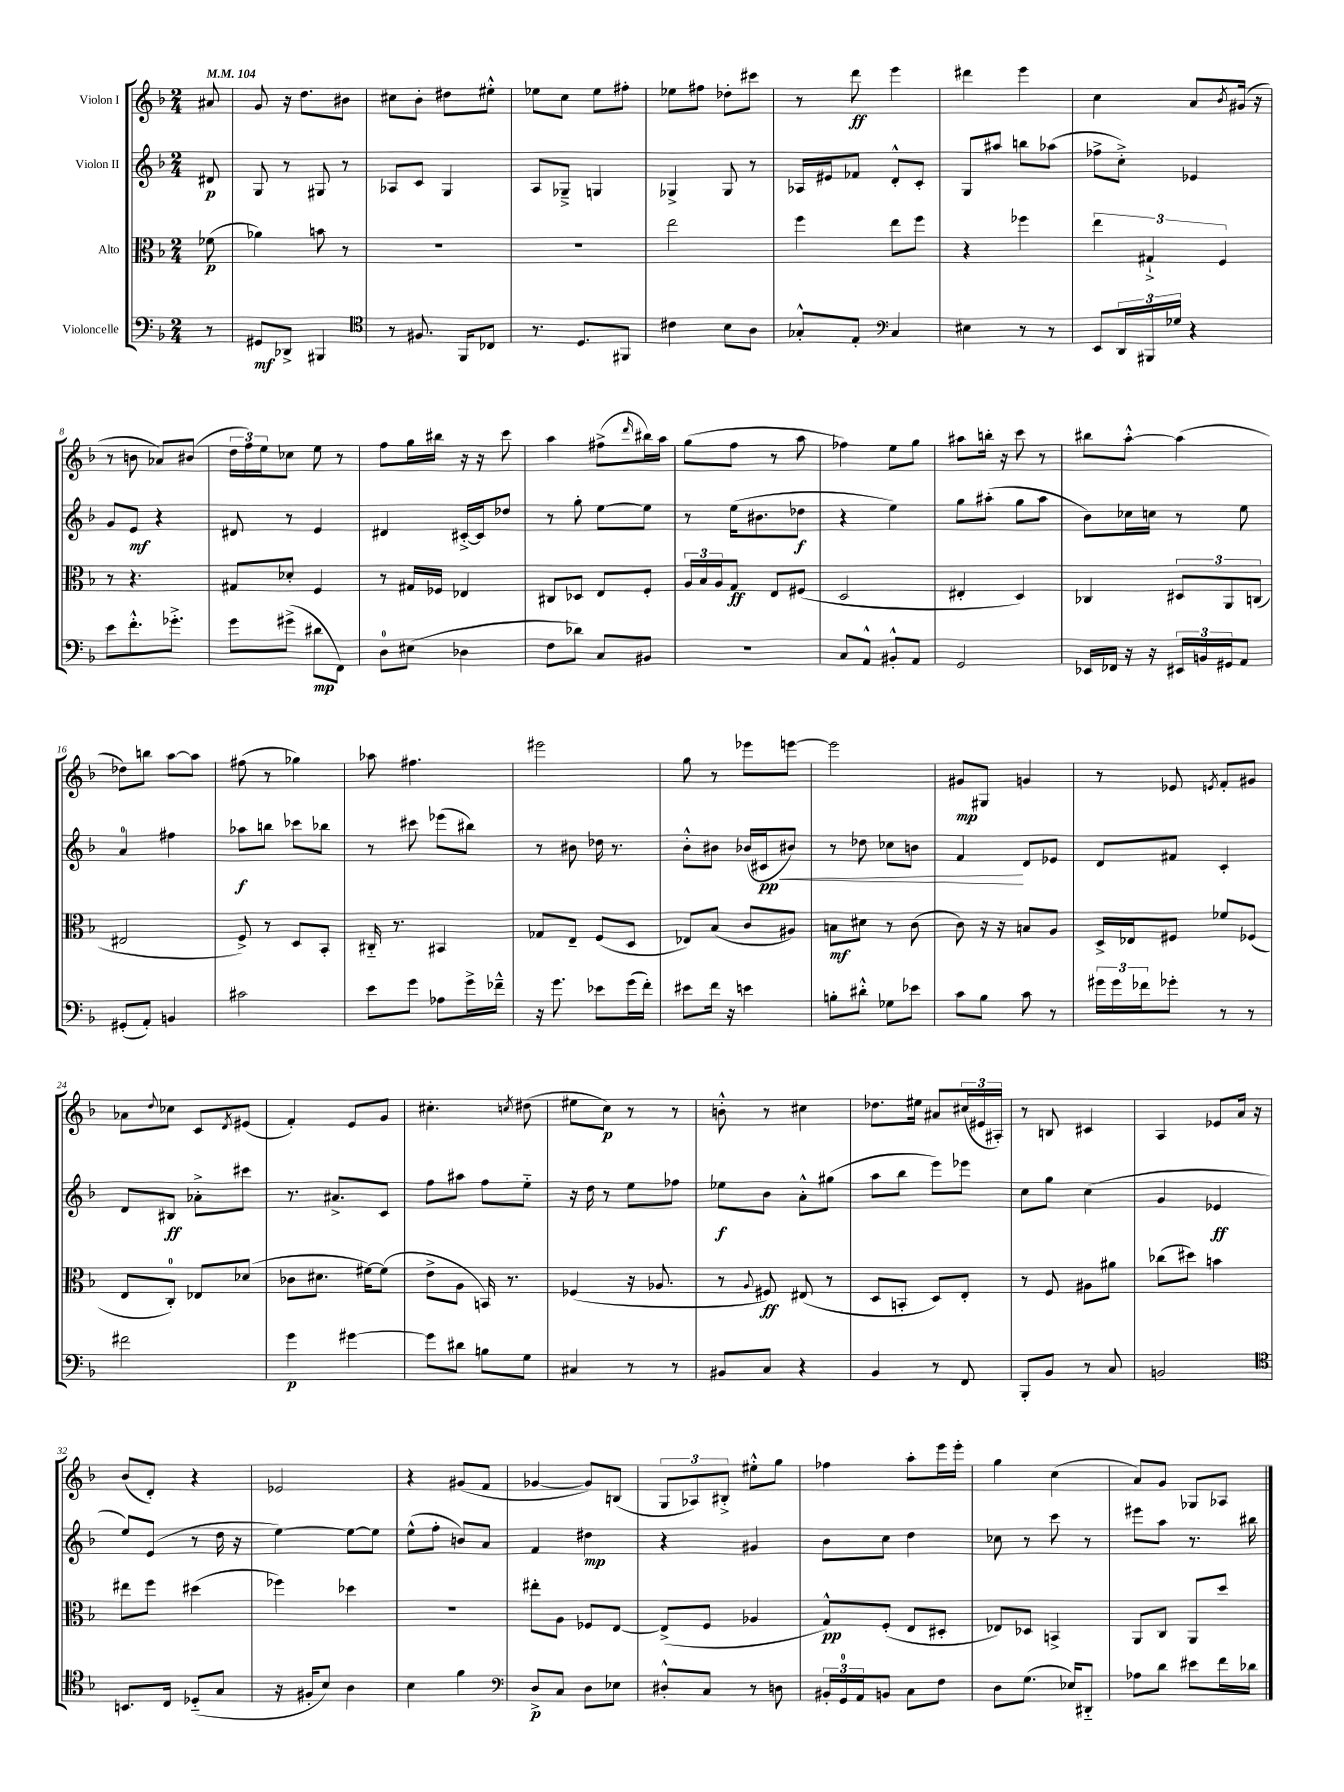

**kern	**dynam	**kern	**dynam	**kern	**dynam	**kern	**dynam
*part4	*part4	*part3	*part3	*part2	*part2	*part1	*part1
*staff4	*staff4	*staff3	*staff3	*staff2	*staff2	*staff1	*staff1
*I"Violoncelle	*	*I"Alto	*	*I"Violon II	*	*I"Violon I	*
*clefF4	*	*clefC3	*	*clefG2	*	*clefG2	*
*k[b-]	*	*k[b-]	*	*k[b-]	*	*k[b-]	*
*M2/4	*	*M2/4	*	*M2/4	*	*M2/4	*
*MM104	*	*MM104	*	*MM104	*	*MM104	*
=	=	=	=	=	=	=	=
8r	.	(8f-X\	p	8d#X/	p	8a#X/	.
=1	=1	=1	=1	=1	=1	=1	=1
8GG#X/L	mf	4a-X\)	.	8G/	.	8g/	.
8DD-X^/J	.	.	.	8r	.	16r	.
.	.	.	.	.	.	8.dd\L	.
4BBB#X/	.	8bn\	.	8G#X/	.	.	.
.	.	8r	.	8r	.	8b#X\J	.
=2	=2	=2	=2	=2	=2	=2	=2
*clefC4	*	*	*	*	*	*	*
8r	.	2r	.	8A-X/L	.	8cc#X\L	.
8.F#X/	.	.	.	8c/J	.	8b-'\J	.
.	.	.	.	4G/	.	8dd#X\L	.
16FF/KL	.	.	.	.	.	.	.
8C-X/J	.	.	.	.	.	8ee#X'^^\J	.
=3	=3	=3	=3	=3	=3	=3	=3
8.r	.	2r	.	8A/L	.	8ee-X\L	.
.	.	.	.	8G-X~^/J	.	8cc\J	.
8.D/L	.	.	.	.	.	.	.
.	.	.	.	4Gn/	.	8ee-\L	.
8FF#X/J	.	.	.	.	.	8ff#X'\J	.
=4	=4	=4	=4	=4	=4	=4	=4
4c#X\	.	2ee\	.	4G-X^/	.	8ee-X\L	.
.	.	.	.	.	.	8ff#X\J	.
8B-\L	.	.	.	8G-/	.	8dd-X'\L	.
8A\J	.	.	.	8r	.	8ccc#X\J	.
=5	=5	=5	=5	=5	=5	=5	=5
8G-X'^^/L	.	4ff\	.	16A-X/LL	.	8r	.
.	.	.	.	16e#X/J	.	.	.
8E'/J	.	.	.	8f-X/J	.	8ddd\	ff
*clefF4	*	*	*	*	*	*	*
4C/	.	8ee\L	.	8d'^^/L	.	4eee\	.
.	.	8ff\J	.	8c'/J	.	.	.
=6	=6	=6	=6	=6	=6	=6	=6
4E#X\	.	4r	.	8G/L	.	4ddd#X\	.
.	.	.	.	8aa#X/J	.	.	.
8r	.	4ff-X\	.	8bbn\L	.	4eee\	.
8r	.	.	.	(8aa-X\J	.	.	.
=7	=7	=7	=7	=7	=7	=7	=7
8EE/L	.	6ee\	.	8ff-X^\L	.	4cc\	.
24DD/L	.	.	.	8cc'^\J)	.	.	.
24BBB#X/	.	6G#X`^/	.	.	.	.	.
24G-X/JJ	.	.	.	.	.	.	.
4r	.	.	.	4e-X/	.	8a/L	.
.	.	6F/	.	.	.	.	.
.	.	.	.	.	.	8qb-/	.
.	.	.	.	.	.	(16g#X/Jk	.
.	.	.	.	.	.	16r	.
!!LO:LB:g=z
=8	=8	=8	=8	=8	=8	=8	=8
8e\L	.	8r	.	8g/L	.	8r	.
8.f'^^\	.	4.r	.	8e/J	mf	8bn\	.
.	.	.	.	4r	.	8a-X/L)	.
8.g-X'^\J	.	.	.	.	.	.	.
.	.	.	.	.	.	(8b#X/J	.
=9	=9	=9	=9	=9	=9	=9	=9
8g\L	.	8G#X/L	.	8d#X/	.	24dd\LL	.
.	.	.	.	.	.	24ff\)	.
.	.	.	.	.	.	24ee\J	.
(8g#X^\J	.	8d-X'/J	.	8r	.	8cc-X\J	.
8d#X\L	mp	4F/	.	4e/	.	8ee\	.
8FF\J)	.	.	.	.	.	8r	.
=10	=10	=10	=10	=10	=10	=10	=10
8D\L	.	8r	.	4d#X/	.	8ff\L	.
(8E#X\J	.	16G#X/LL	.	.	.	16gg\L	.
.	.	16F-X/JJ	.	.	.	16bb#X\JJ	.
4D-X\	.	4E-X/	.	[16c#X'^/LL	.	16r	.
.	.	.	.	16c#/J]	.	16r	.
.	.	.	.	8dd-X/J	.	8ccc\	.
=11	=11	=11	=11	=11	=11	=11	=11
8F\L	.	8C#X/L	.	8r	.	4aa\	.
8d-X\J)	.	8D-X/J	.	8gg'\	.	.	.
8C/L	.	8E/L	.	[8ee\L	.	(8ff#X^\L	.
.	.	.	.	.	.	16qqddd/	.
8BB#X/J	.	8F'/J	.	8ee\J]	.	16bb#X\L)	.
.	.	.	.	.	.	16aa\JJ	.
=12	=12	=12	=12	=12	=12	=12	=12
2r	.	24A/LL	.	8r	.	(8gg\L	.
.	.	24B-/	.	.	.	.	.
.	.	24A/J	.	.	.	.	.
.	.	8G/J	ff	(16ee\KL	.	8ff\J	.
.	.	.	.	8.b#X\	.	.	.
.	.	8E/L	.	.	.	8r	.
.	.	(8F#X/J	.	8dd-X\J	f	8aa\	.
=13	=13	=13	=13	=13	=13	=13	=13
8C/L	.	2D/	.	4r	.	4ff-X\)	.
8AA^^/J	.	.	.	.	.	.	.
8BB#X'^^/L	.	.	.	4ee\)	.	8ee\L	.
8AA/J	.	.	.	.	.	8gg\J	.
=14	=14	=14	=14	=14	=14	=14	=14
2GG/	.	4E#X'/	.	8gg\L	.	8aa#X\L	.
.	.	.	.	(8aa#X'\J	.	16bbn'\Jk	.
.	.	.	.	.	.	16r	.
.	.	4D/)	.	8gg\L	.	8ccc\	.
.	.	.	.	8aa#\J	.	8r	.
=15	=15	=15	=15	=15	=15	=15	=15
16EE-X/LL	.	4C-X/	.	8b-\L)	.	8bb#X\L	.
16FF-X/JJ	.	.	.	.	.	.	.
16r	.	.	.	16cc-X\L	.	[8aa'^^\J	.
16r	.	.	.	16ccn\JJ	.	.	.
24EE#X/LL	.	12D#X/L	.	8r	.	(4aa\]	.
24BBn/	.	.	.	.	.	.	.
24GG#X/J	.	12AA/	.	.	.	.	.
8AA/J	.	.	.	8ee\	.	.	.
.	.	(12Cn/J	.	.	.	.	.
!!LO:LB:g=z
=16	=16	=16	=16	=16	=16	=16	=16
(8GG#X'/L	.	2E#X/	.	4a/	.	8dd-X\L)	.
8AA'/J)	.	.	.	.	.	8bbn\J	.
4BBn/	.	.	.	4ff#X\	.	[8aa\L	.
.	.	.	.	.	.	8aa\J]	.
=17	=17	=17	=17	=17	=17	=17	=17
2c#X\	.	8F^/)	.	8aa-X\L	f	(8ff#X\	.
.	.	8r	.	8bbn\J	.	8r	.
.	.	8D/L	.	8ccc-X\L	.	4gg-X\)	.
.	.	8BB-'/J	.	8bb-X\J	.	.	.
=18	=18	=18	=18	=18	=18	=18	=18
8e\L	.	16C#X/	.	8r	.	8aa-X\	.
.	.	8.r	.	.	.	.	.
8g\J	.	.	.	8ccc#X\	.	4.ff#X\	.
8A-X\L	.	4BB#X/	.	(8eee-X\L	.	.	.
16g^\L	.	.	.	8bb#X\J)	.	.	.
16f-X~^^\JJ	.	.	.	.	.	.	.
=19	=19	=19	=19	=19	=19	=19	=19
16r	.	8G-X/L	.	8r	.	2eee#X\	.
8.g\	.	.	.	.	.	.	.
.	.	8E~/J	.	8b#X\	.	.	.
8e-X\L	.	(8F/L	.	16dd-X\	.	.	.
.	.	.	.	8.r	.	.	.
(16g\L	.	8D/J	.	.	.	.	.
16f'\JJ)	.	.	.	.	.	.	.
=20	=20	=20	=20	=20	=20	=20	=20
8e#X\L	.	8E-X/L)	.	8b-'^^\L	.	8gg\	.
16f\Jk	.	(8B-/J	.	8b#X\J	.	8r	.
16r	.	.	.	.	.	.	.
4en\	.	8c/L	.	(16b-X/LL	.	8eee-X\L	.
!	!	!	!	!	!LO:HP:b	!	!
.	.	.	.	16c#X/J	< pp	.	.
.	.	8A#X/J)	.	8b#X/J)	.	[8eeen\J	.
=21	=21	=21	=21	=21	=21	=21	=21
8Bn'\L	.	8Bn\L	mf	8r	.	2eee\]	.
8d#X'^^\J	.	8d#X\J	.	8dd-X\	.	.	.
8G-X\L	.	8r	.	8cc-X\L	.	.	.
8e-X\J	.	(8c\	.	8bn\J	.	.	.
=22	=22	=22	=22	=22	=22	=22	=22
8c\L	.	8c\)	.	4f/	.	8g#X/L	mp
8B-\J	.	16r	.	.	.	8G#X/J	.
.	.	16r	.	.	.	.	.
8c\	.	8Bn/L	.	8d/L	[	4gn/	.
8r	.	8A/J	.	8e-X/J	.	.	.
=23	=23	=23	=23	=23	=23	=23	=23
24g#X\LL	.	16D^/LL	.	8d/L	.	8r	.
24g#\	.	.	.	.	.	.	.
.	.	16E-X/J	.	.	.	.	.
24f-X\J	.	.	.	.	.	.	.
8g-X'\J	.	8F#X/J	.	8f#X/J	.	8e-X/	.
.	.	.	.	.	.	8qen/	.
8r	.	8f-X/L	.	4c'/	.	8f'/L	.
8r	.	(8F-X/J	.	.	.	8g#X/J	.
!!LO:LB:g=z
=24	=24	=24	=24	=24	=24	=24	=24
2f#X\	.	8E/L	.	8d/L	.	8a-X\L	.
.	.	.	.	.	.	8qqdd/	.
.	.	8C'/J)	.	8B#X/J	ff	8cc-X\J	.
.	.	8E-X/L	.	8a-X'^\L	.	8c/L	.
.	.	.	.	.	.	8qd/	.
.	.	(8d-X/J	.	8ccc#X\J	.	(8e#X/J	.
=25	=25	=25	=25	=25	=25	=25	=25
4g\	p	8c-X\L	.	8.r	.	4f'/)	.
.	.	8.d#X\J	.	.	.	.	.
.	.	.	.	8.a#X^/L	.	.	.
[4g#X\	.	.	.	.	.	8e/L	.
.	.	[16f#X\KL)	.	.	.	.	.
.	.	(8f#\J]	.	8c/J	.	8g/J	.
=26	=26	=26	=26	=26	=26	=26	=26
8g#\L]	.	8e^\L	.	8ff\L	.	4.cc#X'\	.
8d#X\J	.	8A\J	.	8aa#X\J	.	.	.
8Bn\L	.	16BBn/)	.	8ff\L	.	.	.
.	.	8.r	.	.	.	.	.
.	.	.	.	.	.	8qccn/	.
8G\J	.	.	.	8ee\J	.	(8dd#X\	.
=27	=27	=27	=27	=27	=27	=27	=27
4C#X/	.	(4F-X/	.	16r	.	8ee#X\L	.
.	.	.	.	16dd\	.	.	.
.	.	.	.	8r	.	8cc\J)	p
8r	.	16r	.	8ee\L	.	8r	.
.	.	8.A-X/	.	.	.	.	.
8r	.	.	.	8ff-X\J	.	8r	.
=28	=28	=28	=28	=28	=28	=28	=28
8BB#X/L	.	8r	.	8ee-X\L	f	8bn'^^\	.
.	.	8qqA/	.	.	.	.	.
8C/J	.	8F#X/)	ff	8b-\J	.	8r	.
4r	.	(8E#X/	.	8a'^^\L	.	4cc#X\	.
.	.	8r	.	(8gg#X\J	.	.	.
=29	=29	=29	=29	=29	=29	=29	=29
4BB-/	.	8D/L	.	8aa\L	.	8.dd-X\L	.
.	.	8BBn'/J	.	8bb-\J	.	.	.
.	.	.	.	.	.	16ee#X\Jk	.
8r	.	8D/L)	.	8eee\L)	.	8a#X/L	.
8FF/	.	8E'/J	.	8eee-X\J	.	(24cc#X/L	.
.	.	.	.	.	.	24e#X/	.
.	.	.	.	.	.	24A#X'/JJ)	.
=30	=30	=30	=30	=30	=30	=30	=30
8BBB-'/L	.	8r	.	8cc\L	.	8r	.
8BB-/J	.	8F/	.	8gg\J	.	8Bn/	.
8r	.	8A#X\L	.	(4cc\	.	4c#X/	.
8C/	.	8a#X\J	.	.	.	.	.
=31	=31	=31	=31	=31	=31	=31	=31
2BBn/	.	(8cc-X\L	.	4g/	.	4A/	.
.	.	8dd#X\J)	.	.	.	.	.
.	.	4bn\	.	4e-X/	ff	8e-X/L	.
.	.	.	.	.	.	16a/Jk	.
.	.	.	.	.	.	16r	.
!!LO:LB:g=z
=32	=32	=32	=32	=32	=32	=32	=32
*clefC4	*	*	*	*	*	*	*
8.BBn/L	.	8ee#X\L	.	8ee/L)	.	(8b-/L	.
.	.	8ff\J	.	(8e/J	.	8d'/J)	.
16C/Jk	.	.	.	.	.	.	.
(8D-X/L	.	(4dd#X\	.	8r	.	4r	.
8G/J	.	.	.	16dd\	.	.	.
.	.	.	.	16r	.	.	.
=33	=33	=33	=33	=33	=33	=33	=33
16r	.	4ff-X\)	.	[4ee\)	.	2e-X/	.
16F#X'/KL	.	.	.	.	.	.	.
8B-/J)	.	.	.	.	.	.	.
4A\	.	4dd-X\	.	8ee\L_	.	.	.
.	.	.	.	8ee\J]	.	.	.
=34	=34	=34	=34	=34	=34	=34	=34
4B-\	.	2r	.	(8ee^^\L	.	4r	.
.	.	.	.	8ff'\J	.	.	.
4f\	.	.	.	8bn/L)	.	(8g#X/L	.
.	.	.	.	8a/J	.	8f/J	.
=35	=35	=35	=35	=35	=35	=35	=35
*clefF4	*	*	*	*	*	*	*
8D^/L	p	8ee#X'\L	.	4f/	.	[4g-X/	.
8C/J	.	8A\J	.	.	.	.	.
8D\L	.	8F-X/L	.	4dd#X\	mp	8g-/L])	.
8E-X\J	.	[8E/J	.	.	.	(8Bn/J	.
=36	=36	=36	=36	=36	=36	=36	=36
8D#X'^^/L	.	(8E^/L]	.	4r	.	12G/L	.
.	.	.	.	.	.	12A-X/)	.
8C/J	.	8F/J	.	.	.	.	.
.	.	.	.	.	.	12B#X'^/J	.
8r	.	4A-X/	.	4g#X/	.	8ee#X'^^\L	.
8Dn\	.	.	.	.	.	8gg\J	.
=37	=37	=37	=37	=37	=37	=37	=37
24BB#X'/LL	.	8G^^/L)	pp	8b-\L	.	4ff-X\	.
24GG/	.	.	.	.	.	.	.
24AA/J	.	.	.	.	.	.	.
8BBn/J	.	(8F'/J	.	8cc\J	.	.	.
8C\L	.	8E/L	.	4dd\	.	8aa'\L	.
8F\J	.	8D#X'/J	.	.	.	16eee\L	.
.	.	.	.	.	.	16eee'\JJ	.
=38	=38	=38	=38	=38	=38	=38	=38
8D\L	.	8E-X/L)	.	8cc-X\	.	4gg\	.
(8.G\J	.	8D-X/J	.	8r	.	.	.
.	.	4BBn^/	.	8ccc\	.	(4cc\	.
16E-X/KL)	.	.	.	.	.	.	.
8DD#X/J	.	.	.	8r	.	.	.
=39	=39	=39	=39	=39	=39	=39	=39
8A-X\L	.	8AA/L	.	8eee#X\L	.	8a/L)	.
8d\J	.	8C/J	.	8aa\J	.	8g/J	.
8e#X\L	.	8AA/L	.	8.r	.	8G-X/L	.
16f\L	.	8dd/J	.	.	.	8A-X/J	.
16d-X\JJ	.	.	.	16bb#X\	.	.	.
==	==	==	==	==	==	==	==
*-	*-	*-	*-	*-	*-	*-	*-
